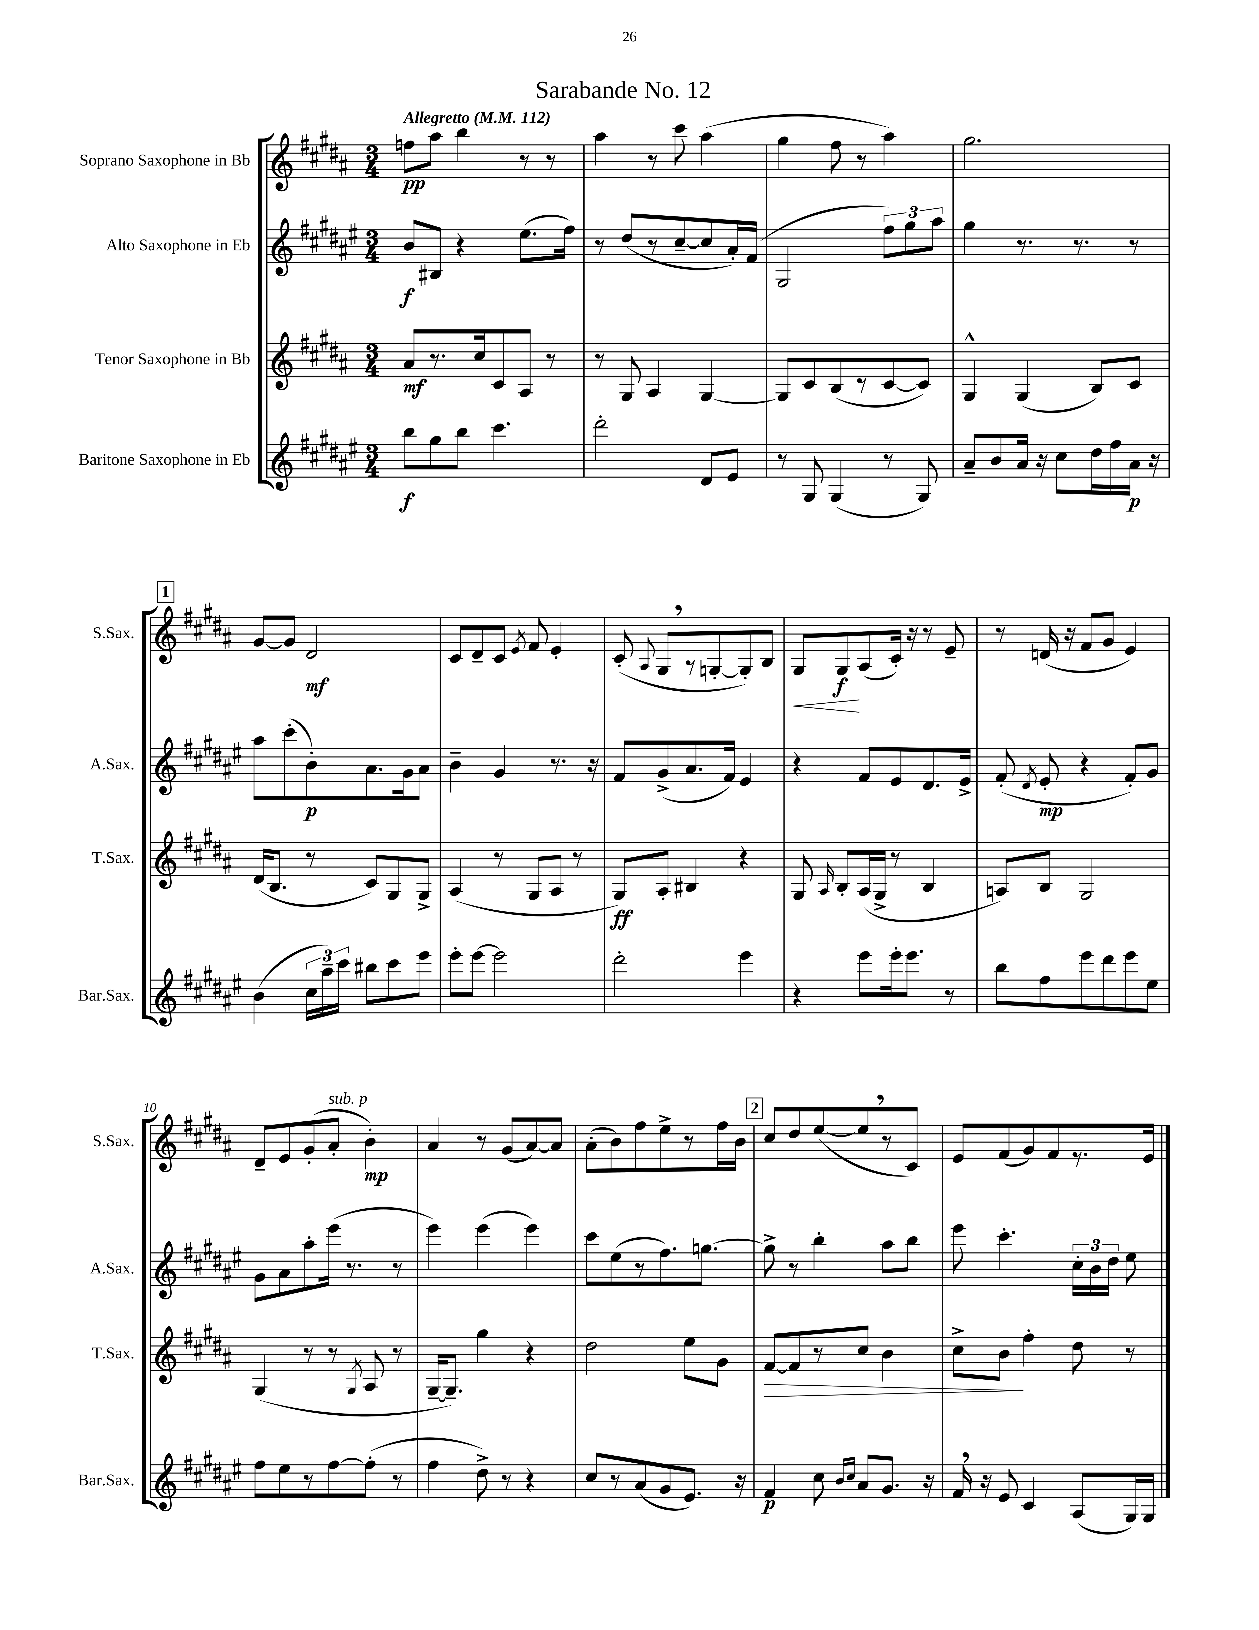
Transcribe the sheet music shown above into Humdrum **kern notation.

**kern	**kern	**kern	**kern
*staff4	*staff3	*staff2	*staff1
*clefG2	*clefG2	*clefG2	*clefG2
*k[f#c#g#d#a#e#]	*k[f#c#g#d#a#]	*k[f#c#g#d#a#e#]	*k[f#c#g#d#a#]
*M3/4	*M3/4	*M3/4	*M3/4
*MM112	*MM112	*MM112	*MM112
8bb	8a#	8b	8ff
8gg#	8.r	8B#	8aa#
8bb	.	4r	4bb
.	16cc#	.	.
4.ccc#	8c#	.	.
.	8A#	(8.ee#	8r
.	8r	.	8r
.	.	16ff#)	.
=	=	=	=
2ddd#'	8r	8r	4aa#
.	8G#	(8dd#	.
.	4A#	8r	8r
.	.	[8cc#~	8ccc#
8d#	[4G#	8cc#]	(4aa#
8e#	.	16a#')	.
.	.	(16f#	.
=	=	=	=
8r	8G#]	2G#	4gg#
8G#	8c#	.	.
(4G#	(8B	.	8ff#
.	8r	.	8r
8r	[8c#	12ff#)	4aa#)
.	.	12gg#	.
8G#)	8c#])	.	.
.	.	12aa#	.
=	=	=	=
8a#~	4G#^^	4gg#	2.gg#
8b	.	.	.
16a#	(4G#	8.r	.
16r	.	.	.
8cc#	.	.	.
.	.	8.r	.
16dd#	8B)	.	.
16ff#	.	.	.
16a#	8c#	8r	.
16r	.	.	.
=	=	=	=
(4b	(16d#	8aa#	[8g#
.	8.B	.	.
.	.	(8ccc#'	8g#]
24cc#	8r	8b')	2d#
24aa#~)	.	.	.
24ccc#	.	.	.
8bb#	8c#)	8.a#	.
8ccc#	8G#	.	.
.	.	16g#	.
8eee#	8G#^	8a#	.
=	=	=	=
8eee#'	(4A#	4b~	8c#
[8eee#	.	.	8d#~
2eee#]	8r	4g#	8c#
.	.	.	8qe
.	8G#	.	8f#
.	8A#	8.r	4e'
.	8r	.	.
.	.	16r	.
=	=	=	=
2ddd#'	8G#)	8f#	(8c#'
.	.	.	8qqA#
.	8A#'	(8g#^	8G#
.	4B#	8.a#	8r
.	.	.	[8G'
.	.	16f#)	.
4eee#	4r	4e#	8G'])
.	.	.	8B
=	=	=	=
4r	8G#	4r	8G#
.	16qqA#	.	.
.	8B'	.	8G#
8eee#	(16A#	8f#	(8A#
.	16G#^	.	.
16eee#'	8r	8e#	16c#')
8.eee#	.	.	16r
.	4B	8.d#	8r
8r	.	.	8e~
.	.	16e#^	.
=	=	=	=
8bb	8A)	(8f#'	8r
.	.	8qd#	.
8ff#	8B	8e#'	(16d
.	.	.	16r
8eee#	2G#	4r	8f#
8ddd#	.	.	8g#
8eee#	.	8f#')	4e)
8ee#	.	8g#	.
=	=	=	=
8ff#	(4G#	8g#	8d#~
8ee#	.	8a#	8e
8r	8r	8aa#'	(8g#'
[8ff#	8r	(16eee#	8a#'
.	.	8.r	.
.	8qG#	.	.
(8ff#']	8A#	.	4b')
8r	8r	8r	.
=	=	=	=
4ff#	[16G#~	4eee#)	4a#
.	8.G#~])	.	.
8dd#^)	4gg#	(4eee#	8r
8r	.	.	(8g#
4r	4r	4eee#)	[8a#)
.	.	.	8a#]
=	=	=	=
8cc#	2dd#	8ccc#	(8a#'
8r	.	(8ee#	8b)
(8a#	.	8r	8ff#
8g#	.	8.ff#)	8ee^
8.e#)	8ee	.	8r
.	.	[8.gg	.
.	8g#	.	16ff#
16r	.	.	16b
=	=	=	=
4f#	[8f#	8gg^]	8cc#
.	8f#]	8r	8dd#
8cc#	8r	4bb'	([8ee
16qqb	.	.	.
16qqcc#	.	.	.
8a#	8cc#	.	8ee]
8.g#	4b	8aa#	8r
.	.	8bb	8c#)
16r	.	.	.
=	=	=	=
16f#	8cc#^	8eee#	8e
16r	.	.	.
8e#	8b	4.ccc#'	(8f#
4c#	4ff#'	.	8g#)
.	.	.	8f#
(8A#	8dd#	24cc#'	8.r
.	.	24b	.
.	.	24dd#	.
16G#)	8r	8ee#	.
16G#	.	.	16e
==	==	==	==
*-	*-	*-	*-
